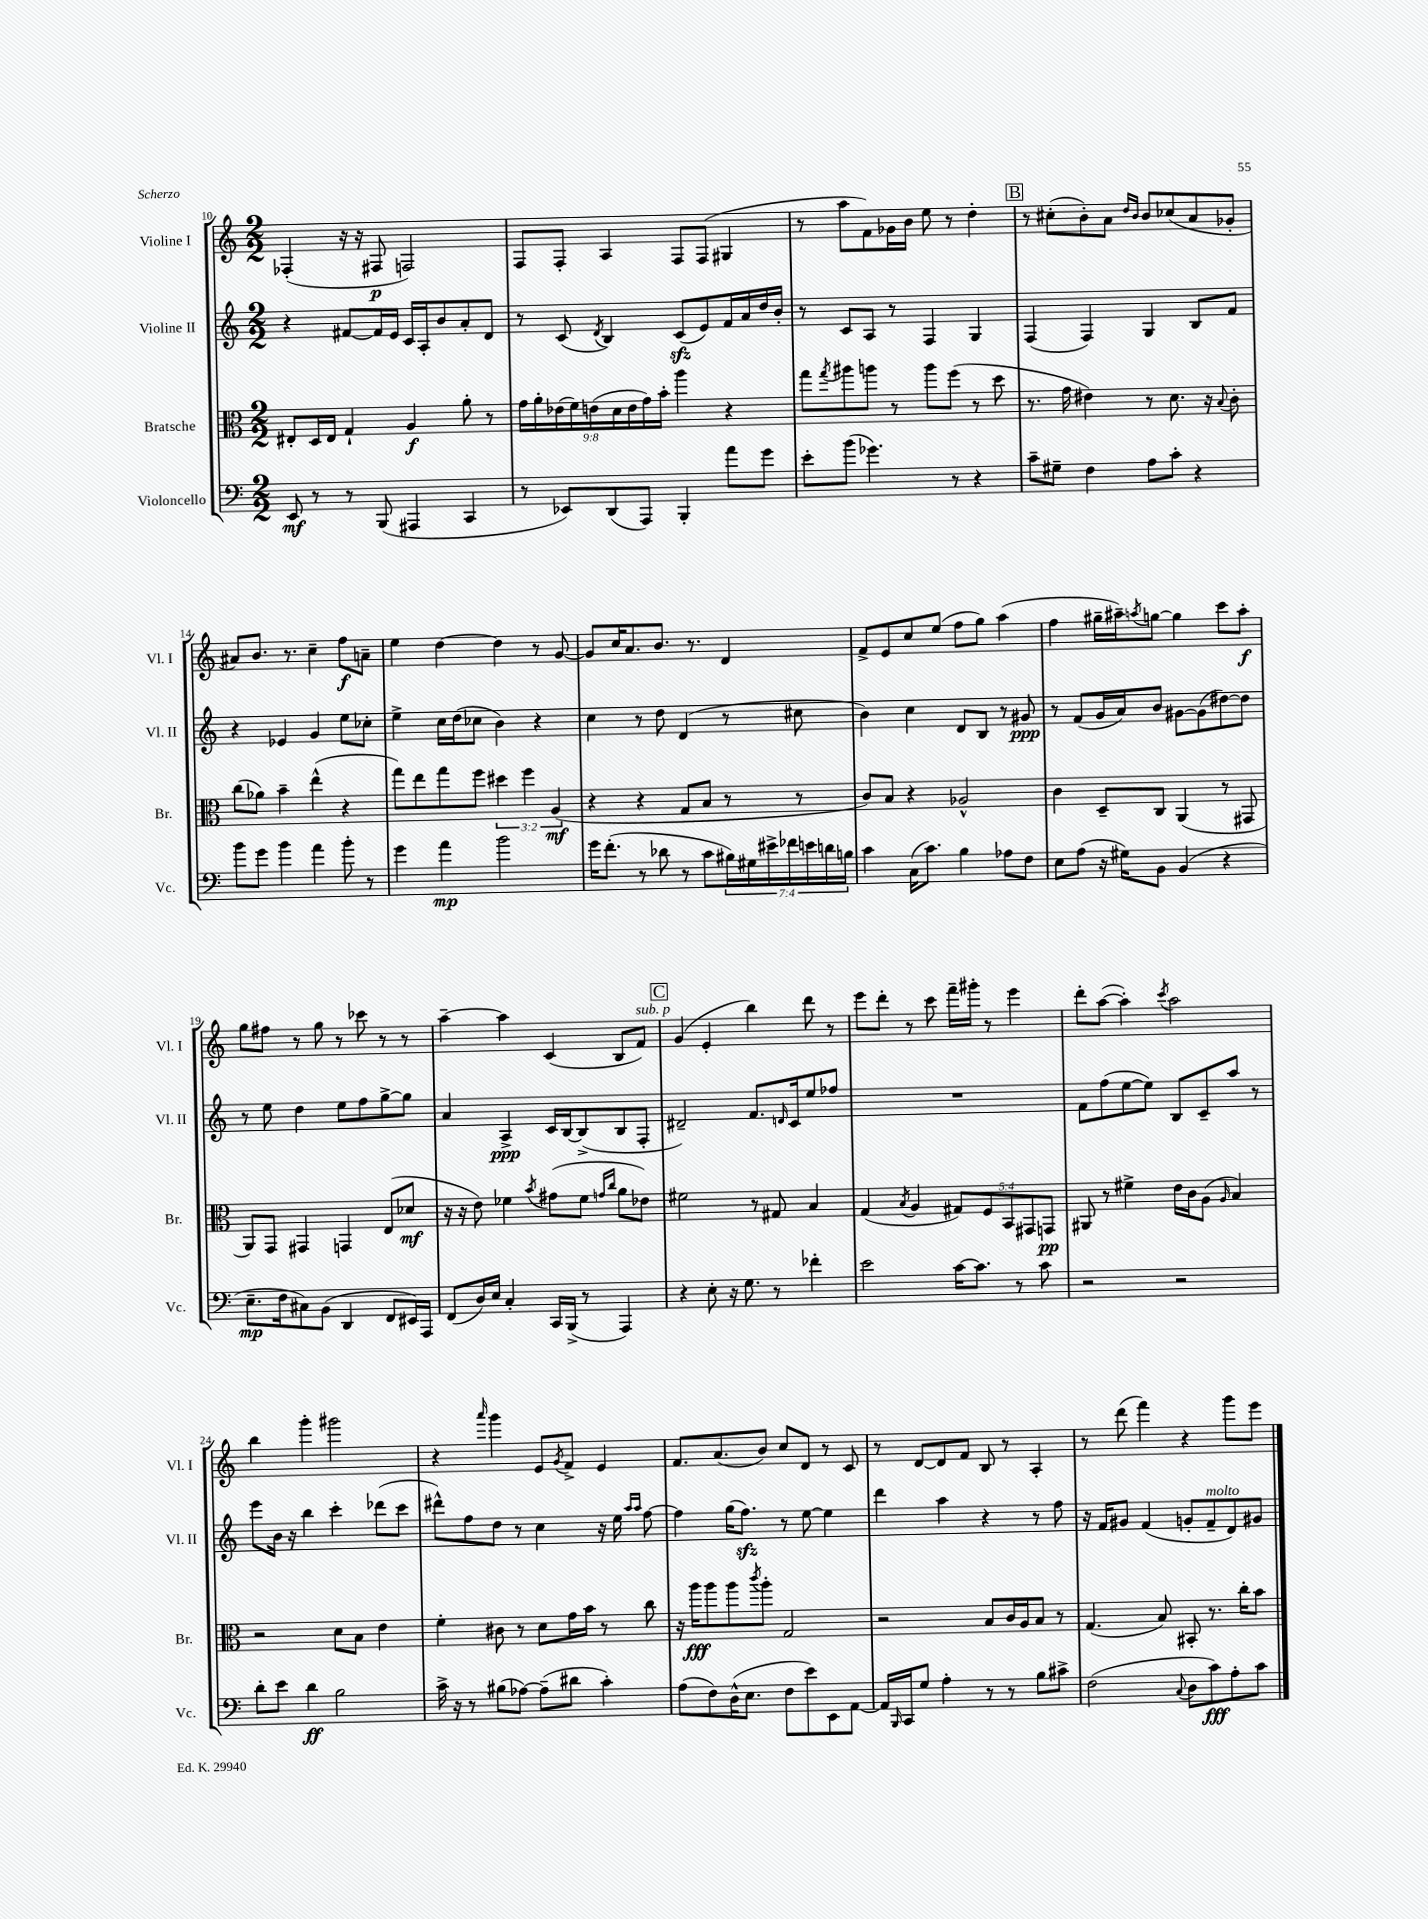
<<
\new StaffGroup <<
\new Staff = "s0" \with { instrumentName = "Violine I" shortInstrumentName = "Vl. I" } {
    \clef treble \key c \major \numericTimeSignature \time 2/2
    fes4-.( r16 r16 fis8\p f2) |
    f8 f8-. a4 f8 f8( gis4 |
    r8 a''8 f'8) ges'16 b'16 e''8 r8 d''4-. |
    \mark \markup { \box "B" } r8 cis''8-.( b'8-.) a'8 \grace { d''16 b'16 } b'8 ces''8( a'8 ges'8-. |
    ais'8) b'8. r8. c''4-- f''8\f a'8-- |
    e''4 d''4~ d''4 r8 g'8~ |
    g'8 c''16 a'8. b'8. r8. d'4 |
    f'8-> e'8 c''8 e''8( f''8 g''8) a''4( |
    f''4 gis''16-- ais''16--) \acciaccatura { a''8 } g''8~ g''4 c'''8 a''8-.\f |
    g''8 fis''8 r8 g''8 r8 ces'''8 r8 r8 |
    a''4~-- a''4 c'4( b8 f'8^\markup { \italic "sub. p" }) |
    \mark \markup { \box "C" } g'4( e'4-. b''4) d'''8 r8 |
    e'''8 d'''8-. r8 c'''8 f'''16-- gis'''16-. r8 e'''4 |
    d'''8-. a''8~( a''4-.) \acciaccatura { c'''8 } a''2 |
    b''4 g'''4-. gis'''2 |
    r4 \grace { a'''16 } g'''4 e'8 \acciaccatura { g'8 } f'8-> e'4 |
    f'8. a'8.( b'8) c''8 d'8 r8 c'8 |
    r8 d'8~ d'8 f'8 b8 r8 a4-. |
    r8 d'''8( f'''4) r4 g'''8 e'''8 \bar "|." |
}
\new Staff = "s1" \with { instrumentName = "Violine II" shortInstrumentName = "Vl. II" } {
    \clef treble \key c \major \numericTimeSignature \time 2/2
    r4 fis'8~ fis'16 e'16 c'16 a16-. b'8 a'8-. d'8 |
    r8 c'8( \acciaccatura { d'8 } b4) c'8\sfz( e'8) f'16 a'16 d''16 b'16-. |
    r8 c'8 a8 r8 f4 g4 |
    \mark \markup { \box "B" } f4( f4) g4 b8 f'8 |
    r4 ees'4 g'4 e''8 ces''8-. |
    e''4-> c''16 d''16( ces''8 b'4) r4 |
    c''4 r8 d''8 d'4( r8 cis''8 |
    b'4) c''4 d'8 b8 r8 gis'8\ppp |
    r8 f'8( g'16 a'16) b'8 gis'8~ gis'8( dis''8~) dis''8 |
    r8 e''8 d''4 e''8 f''8 g''8~-> g''8 |
    a'4 a4->\ppp c'16 b16~ b8->( b8 f8-. |
    \mark \markup { \box "C" } dis'2--) f'8. \grace { d'16 } c'16 e''8 fes''8 |
    R1 |
    f'8 f''8( e''8~ e''8) b8 c'8-- a''8 r8 |
    e'''8 b'16 r16 b''4 c'''4-. des'''8( c'''8 |
    dis'''8-^) f''8 d''8 r8 c''4 r16 e''16 \grace { a''16 a''16 } f''8~ |
    f''4 g''16( f''8.\sfz) r8 e''8~ e''4 |
    d'''4 a''4 r4 r8 f''8 |
    r16 f'16 gis'8 f'4( g'8-. f'8--^\markup { \italic "molto" } d'8) gis'8 \bar "|." |
}
\new Staff = "s2" \with { instrumentName = "Bratsche" shortInstrumentName = "Br." } {
    \clef alto \key c \major \numericTimeSignature \time 2/2 \override Staff.TupletNumber.text = #tuplet-number::calc-fraction-text
    eis8-. d16 eis16 g4-! a4\f a'8-. r8 |
    \tuplet 9/8 { g'16 a'16-. ees'16( f'16) e'16( d'16 e'16 g'16) b'16-. } a''4 r4 |
    g''8 \acciaccatura { g''8 } ais''8 a''8 r8 a''8 f''8( r8 d''8 |
    \mark \markup { \box "B" } r8. g'16 eis'4) r8 d'8. r16 \appoggiatura { b8 } c'8-. |
    c''8( aes'8) b'4-- e''4-^( r4 |
    g''8) e''8 g''8 f''8 \tuplet 3/2 { dis''4 f''4 a4\mf( } |
    r4 r4 g8 b8 r8 r8 |
    c'8) b8 r4 aes2-^ |
    c'4 d8-- c8 a,4( r8 gis,8 |
    a,8) g,8 gis,4 g,4 e8( des'8\mf |
    r16 r16 e'8) fes'4 \acciaccatura { b'8 } gis'8( fes'8 \grace { g'16 c''16 } a'8 ees'8) |
    \mark \markup { \box "C" } fis'2 r8 gis8 b4 |
    g4( \acciaccatura { b8 } a4 \tuplet 5/4 { gis8) f8 b,8 gis,8 g,8\pp } |
    ais,8 r8 fis'4-> e'16 c'16 a8( \grace { a16 } b4) |
    r2 d'8 b8 e'4 |
    f'4-. cis'8 r8 d'8 g'16 b'16 r8 c''8 |
    r16 a''16\fff a''8 a''8 \acciaccatura { c'''8 } a''8-. g2 |
    r2 b8 c'16 a16 b8 r8 |
    g4.( b8) bis,8-. r8. c''16-. b'8 \bar "|." |
}
\new Staff = "s3" \with { instrumentName = "Violoncello" shortInstrumentName = "Vc." } {
    \clef bass \key c \major \numericTimeSignature \time 2/2 \override Staff.TupletNumber.text = #tuplet-number::calc-fraction-text
    e,8\mf r8 r8 b,,8( ais,,4 c,4 |
    r8 ees,8) d,8( a,,8) b,,4-. a'8 g'8 |
    e'8-. b'8( ges'4.) r8 r4 |
    \mark \markup { \box "B" } c'8-- gis8-- f4 a8 c'8-. r4 |
    b'8 g'8 b'4 a'4 b'8-. r8 |
    g'4 a'4\mp b'2 |
    g'16 f'8.-.( r8 des'8 r8 c'8 \tuplet 7/4 { bis16) gis16 eis'16-> fes'16 e'16 d'16 b16 } |
    c'4 c16( c'8.) b4 aes8 f8 |
    e8 a8( r16 gis16) b,8 b,4( r4 |
    e8.--\mp f16 cis8) b,8( d,4 f,8 eis,16) a,,16 |
    f,8( d16) e16 c4-. c,16 b,,16->( r8 a,,4) |
    \mark \markup { \box "C" } r4 e8-. r16 g8. r8 fes'4-. |
    e'2 c'16~ c'8. r8 c'8 |
    r2 r2 |
    d'8-. e'8 d'4\ff b2 |
    c'16-> r16 r8 bis8( aes8~) aes8--( dis'8 c'4-.) |
    a8( f8) d16-^( e8. f8 e'8) e,8 a,8~ |
    a,16 \grace { b,,16 } c,16 g8 a4-. r8 r8 b8 cis'8-> |
    f2( \appoggiatura { c8 } d8 c'8\fff) a8-. c'8 \bar "|." |
}
>>
>>
\layout { \context { \Score currentBarNumber = #10 } }
